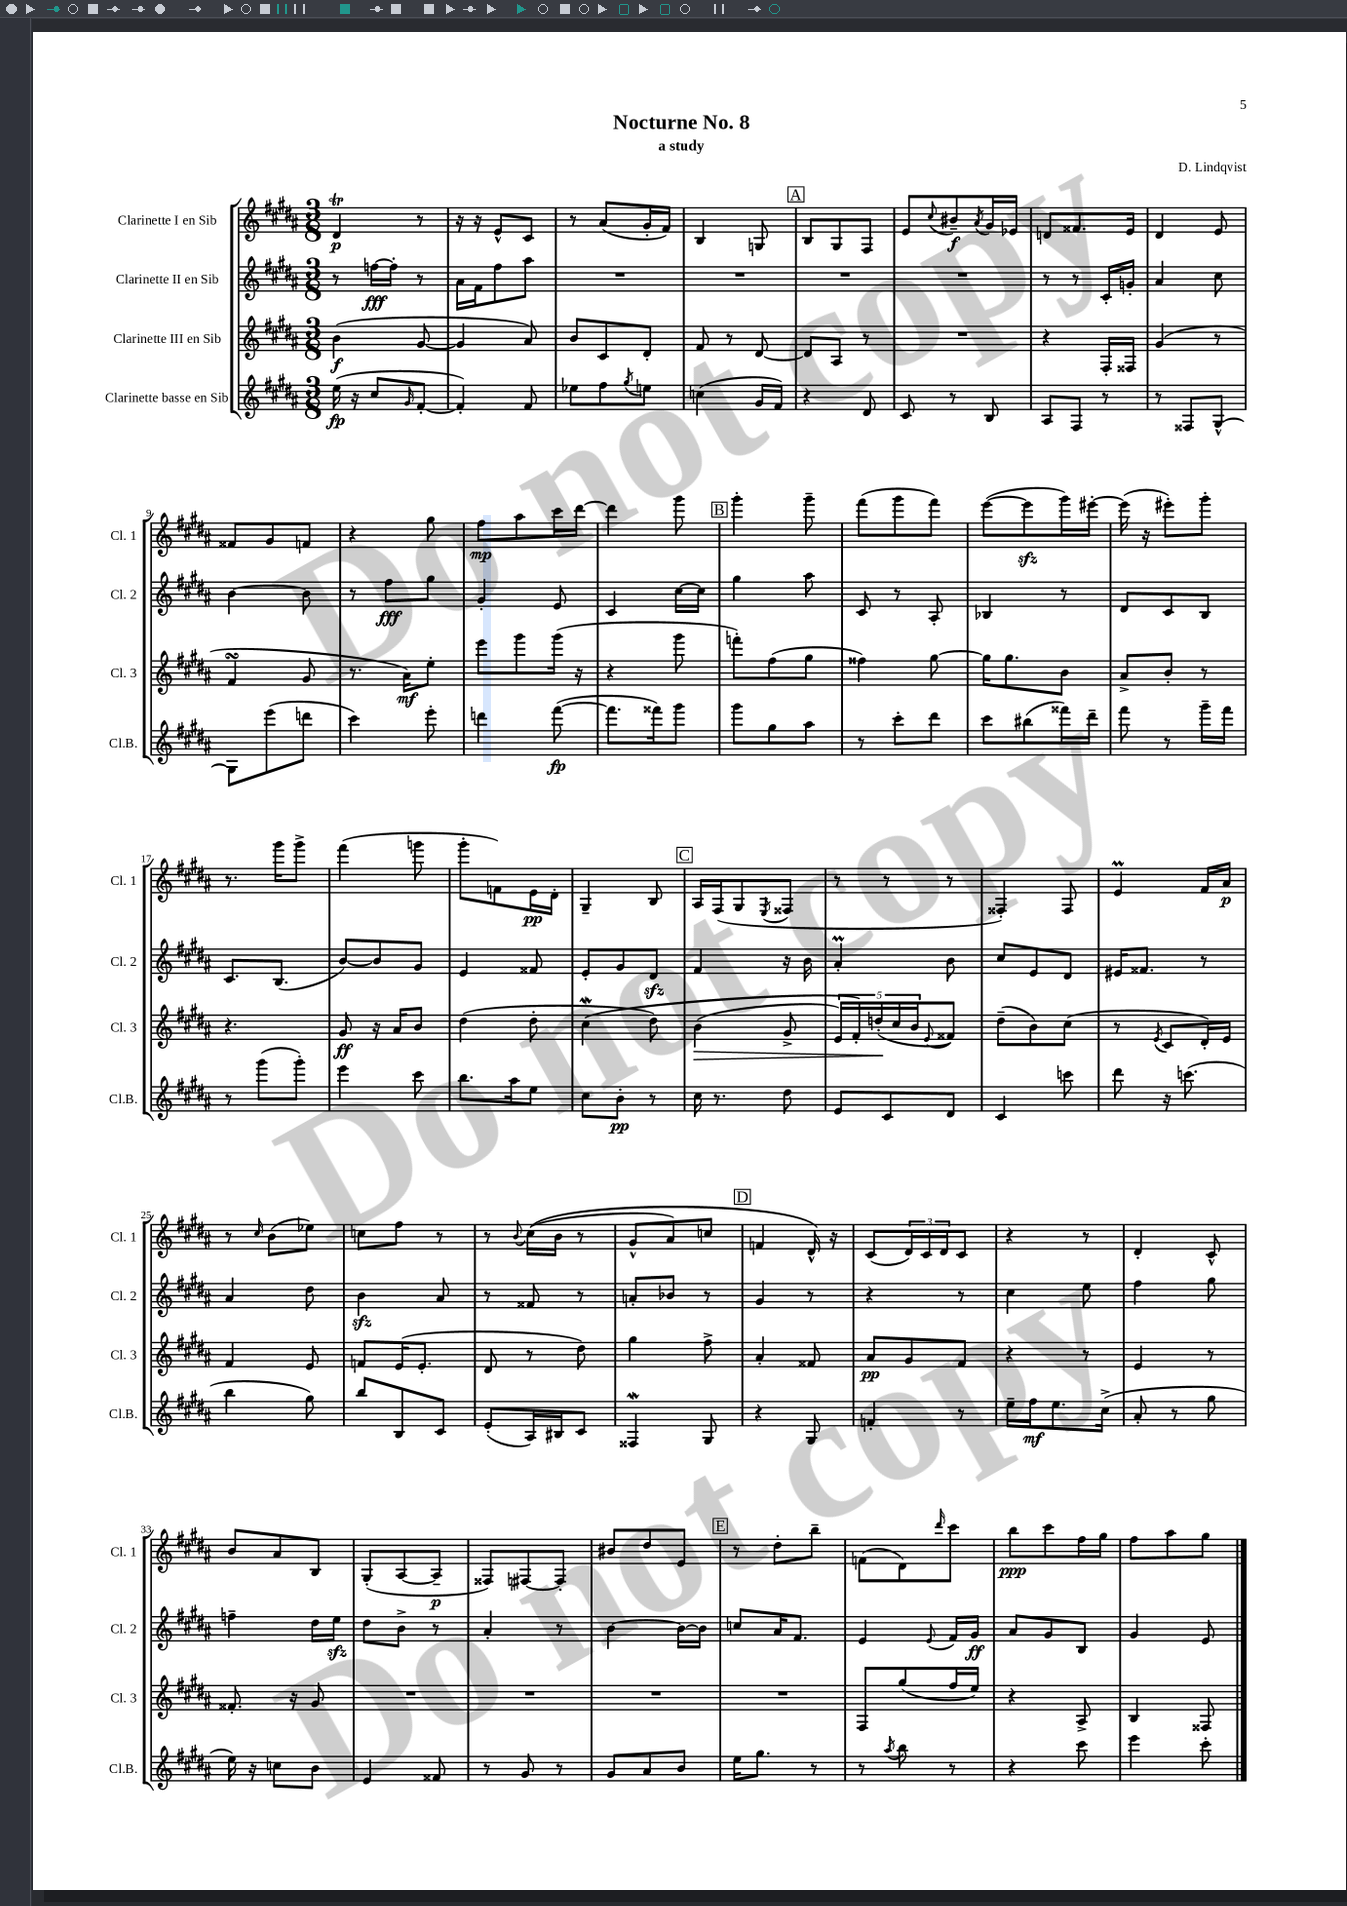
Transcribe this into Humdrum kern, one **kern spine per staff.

**kern	**kern	**kern	**kern
*staff4	*staff3	*staff2	*staff1
*clefG2	*clefG2	*clefG2	*clefG2
*k[f#c#g#d#a#]	*k[f#c#g#d#a#]	*k[f#c#g#d#a#]	*k[f#c#g#d#a#]
*M3/8	*M3/8	*M3/8	*M3/8
(16ee	(4b	8r	4d#
16r	.	.	.
8cc#	.	[16ff	.
.	.	16ff']	.
16qqg#	.	.	.
[8f#'	[8g#	8r	8r
=	=	=	=
4f#'])	4g#]	16a#	16r
.	.	16f#	16r
.	.	8ff#	8e^^
8f#	8a#)	8aa#	8c#
=	=	=	=
8ee-	8b	4.r	8r
8ff#	8c#	.	(8a#
8qgg#	.	.	.
8ee	8d#'	.	16g#'
.	.	.	16f#)
=	=	=	=
(4cc	8f#	4.r	4B
.	8r	.	.
16g#	[8d#	.	8G
16f#)	.	.	.
=	=	=	=
4r	8d#]	4.r	8B
.	8A#	.	8G#
8d#	8r	.	8F#
=	=	=	=
8c#	4.r	4.r	8e
.	.	.	8qqcc#
8r	.	.	8b#~
.	.	.	8qa#
8B	.	.	16g#
.	.	.	16e-
=	=	=	=
8A#	4r	8r	8d
8F#	.	8r	8.f##
8r	16F#'	16c#'	.
.	16F##	16g'	16e
=	=	=	=
8r	(4g#	4a#	4d#
8F##	.	.	.
[8G#^^	8r	8cc#	8e
=	=	=	=
8G#]	4f#	[4b	8f##
(8eee	.	.	8g#
8ddd	8g#	8b]	8f
=	=	=	=
4ccc#)	8.r	8r	4r
.	.	8ff#	.
.	16a#)	.	.
8eee'	8ee'	8gg#	8gg#
=	=	=	=
4ddd	8eee	4g#'	8ff#
.	8ggg#	.	8aa#
([8fff#	(16ggg#	8e	16ccc#
.	16r	.	[16ddd#
=	=	=	=
8.fff#]	4r	4c#	4ddd#]
16fff##)	.	.	.
8ggg#	8ggg#	[16cc#	8ggg#
.	.	16cc#]	.
=	=	=	=
8ggg#	8fff')	4gg#	4ggg#'
8gg#	(8ff#	.	.
8aa#	8gg#	8aa#	8ggg#~
=	=	=	=
8r	4ff##)	8c#	(8fff#
8ccc#'	.	8r	8ggg#
8ddd#	[8gg#	8A#'	8fff#)
=	=	=	=
8ccc#	16gg#]	4B-	([8eee
.	8.gg#	.	.
(8bb#	.	.	8eee]
16fff##)	8b	8r	16ggg#)
16ddd#~	.	.	[16eee#'
=	=	=	=
8fff#	8a#^	8d#	(16eee#]
.	.	.	16r
8r	8b'	8c#	8eee#')
16ggg#~	8r	8B	8ggg#'
16fff#	.	.	.
=	=	=	=
8r	4.r	8.c#	8.r
(8ggg#	.	.	.
.	.	(8.B	16ggg#
8ggg#')	.	.	8ggg#^
=	=	=	=
4eee	8g#	[8b)	(4fff#
.	16r	8b]	.
.	16a#	.	.
8ccc#	8b	8g#	8ggg
=	=	=	=
8.bb	(4dd#	4e	8ggg#'
.	.	.	8f)
16aa#	.	.	.
8ee	8dd#'	8f##	16e
.	.	.	16d#'
=	=	=	=
8cc#	&(4cc#	8e'	4G#~
8b'	.	8g#	.
8r	8dd#)	8d#	8B
=	=	=	=
16cc#	(4b	4f#	16A#
8.r	.	.	(16F#
.	.	.	8G#
.	.	.	8qE
8dd#	8g#^	16r	8F##
.	.	16b	.
=	=	=	=
8e	20e)	4a#'	8r
.	20f#'&)	.	.
.	(20dd'	.	.
8c#	.	.	8r
.	20cc#	.	.
.	20b	.	.
.	8qqe	.	.
8d#	8f##)	8b	8r
=	=	=	=
4c#	(8dd#~	8cc#	4F##')
.	8b)	8e	.
8ccc	(8cc#	8d#	8F##
=	=	=	=
8ddd#	8r	16e#	4e
.	.	8.f##	.
.	8qe	.	.
16r	8c#	.	.
(8.ccc	.	.	.
.	16d#')	8r	16f#
.	16e	.	16a#
=	=	=	=
4bb	4f#	4a#	8r
.	.	.	16qqcc#
.	.	.	(8b
8gg#)	8e	8dd#	8ee-)
=	=	=	=
8bb	8f	4b	8cc
8B	(16e	.	8ff#
.	8.e'	.	.
8c#	.	8a#	8r
=	=	=	=
(8e'	8d#	8r	8r
.	.	.	8qqb
16A#)	8r	8f##	&((16cc#
16B#	.	.	16b
8c#	8dd#)	8r	8r
=	=	=	=
4F##	4gg#	8a'	8g#^^
.	.	8b-	8a#)
8G#	8ff#^	8r	8cc
=	=	=	=
4r	4a#'	4g#	4f
8G#	8f##	8r	16d#^^&)
.	.	.	16r
=	=	=	=
4f'	8a#	4r	(8c#
.	8g#	.	24d#)
.	.	.	24c#
.	.	.	24d#
8r	8f#	8r	8c#
=	=	=	=
16ee~	4r	4cc#	4r
16ff#	.	.	.
8.ee	.	.	.
.	8r	8ee	8r
(16cc#^	.	.	.
=	=	=	=
8a#'	4e	4ff#	4d#'
8r	.	.	.
8gg#	8r	8gg#	8c#^^
=	=	=	=
16ee)	8.f##'	4ff~	8b
16r	.	.	.
8cc	.	.	8a#
.	16r	.	.
8b	8g#	16dd#	8B
.	.	16ee	.
=	=	=	=
4e	4.r	8dd#	(8G#'
.	.	8b^	[8A#
8f##	.	8r	8A#~]
=	=	=	=
8r	4.r	4a#'	8F##)
8g#	.	.	[8F#
8r	.	8r	8F#']
=	=	=	=
8g#	4.r	[4b	8b#
8a#	.	.	8dd#
8b	.	16b_	8e
.	.	16b]	.
=	=	=	=
16ee	4.r	8cc	8r
8.gg#	.	.	.
.	.	16a#	8dd#'
.	.	8.f#	.
8r	.	.	8bb~
=	=	=	=
8r	8F#	4e	(8f
8qaa#	.	.	.
8bb	(8gg#	.	8d#)
.	.	8qqe	16qqddd#
8r	16ff#	16f#	8ccc#
.	16ee)	16g#	.
=	=	=	=
4r	4r	8a#	8bb
.	.	8g#	8ccc#
8ccc#	8A#^	8B	16ff#
.	.	.	16gg#
=	=	=	=
4eee	4B	4g#	8ff#
.	.	.	8aa#
8ccc#'	8F##	8e	8gg#
==	==	==	==
*-	*-	*-	*-
